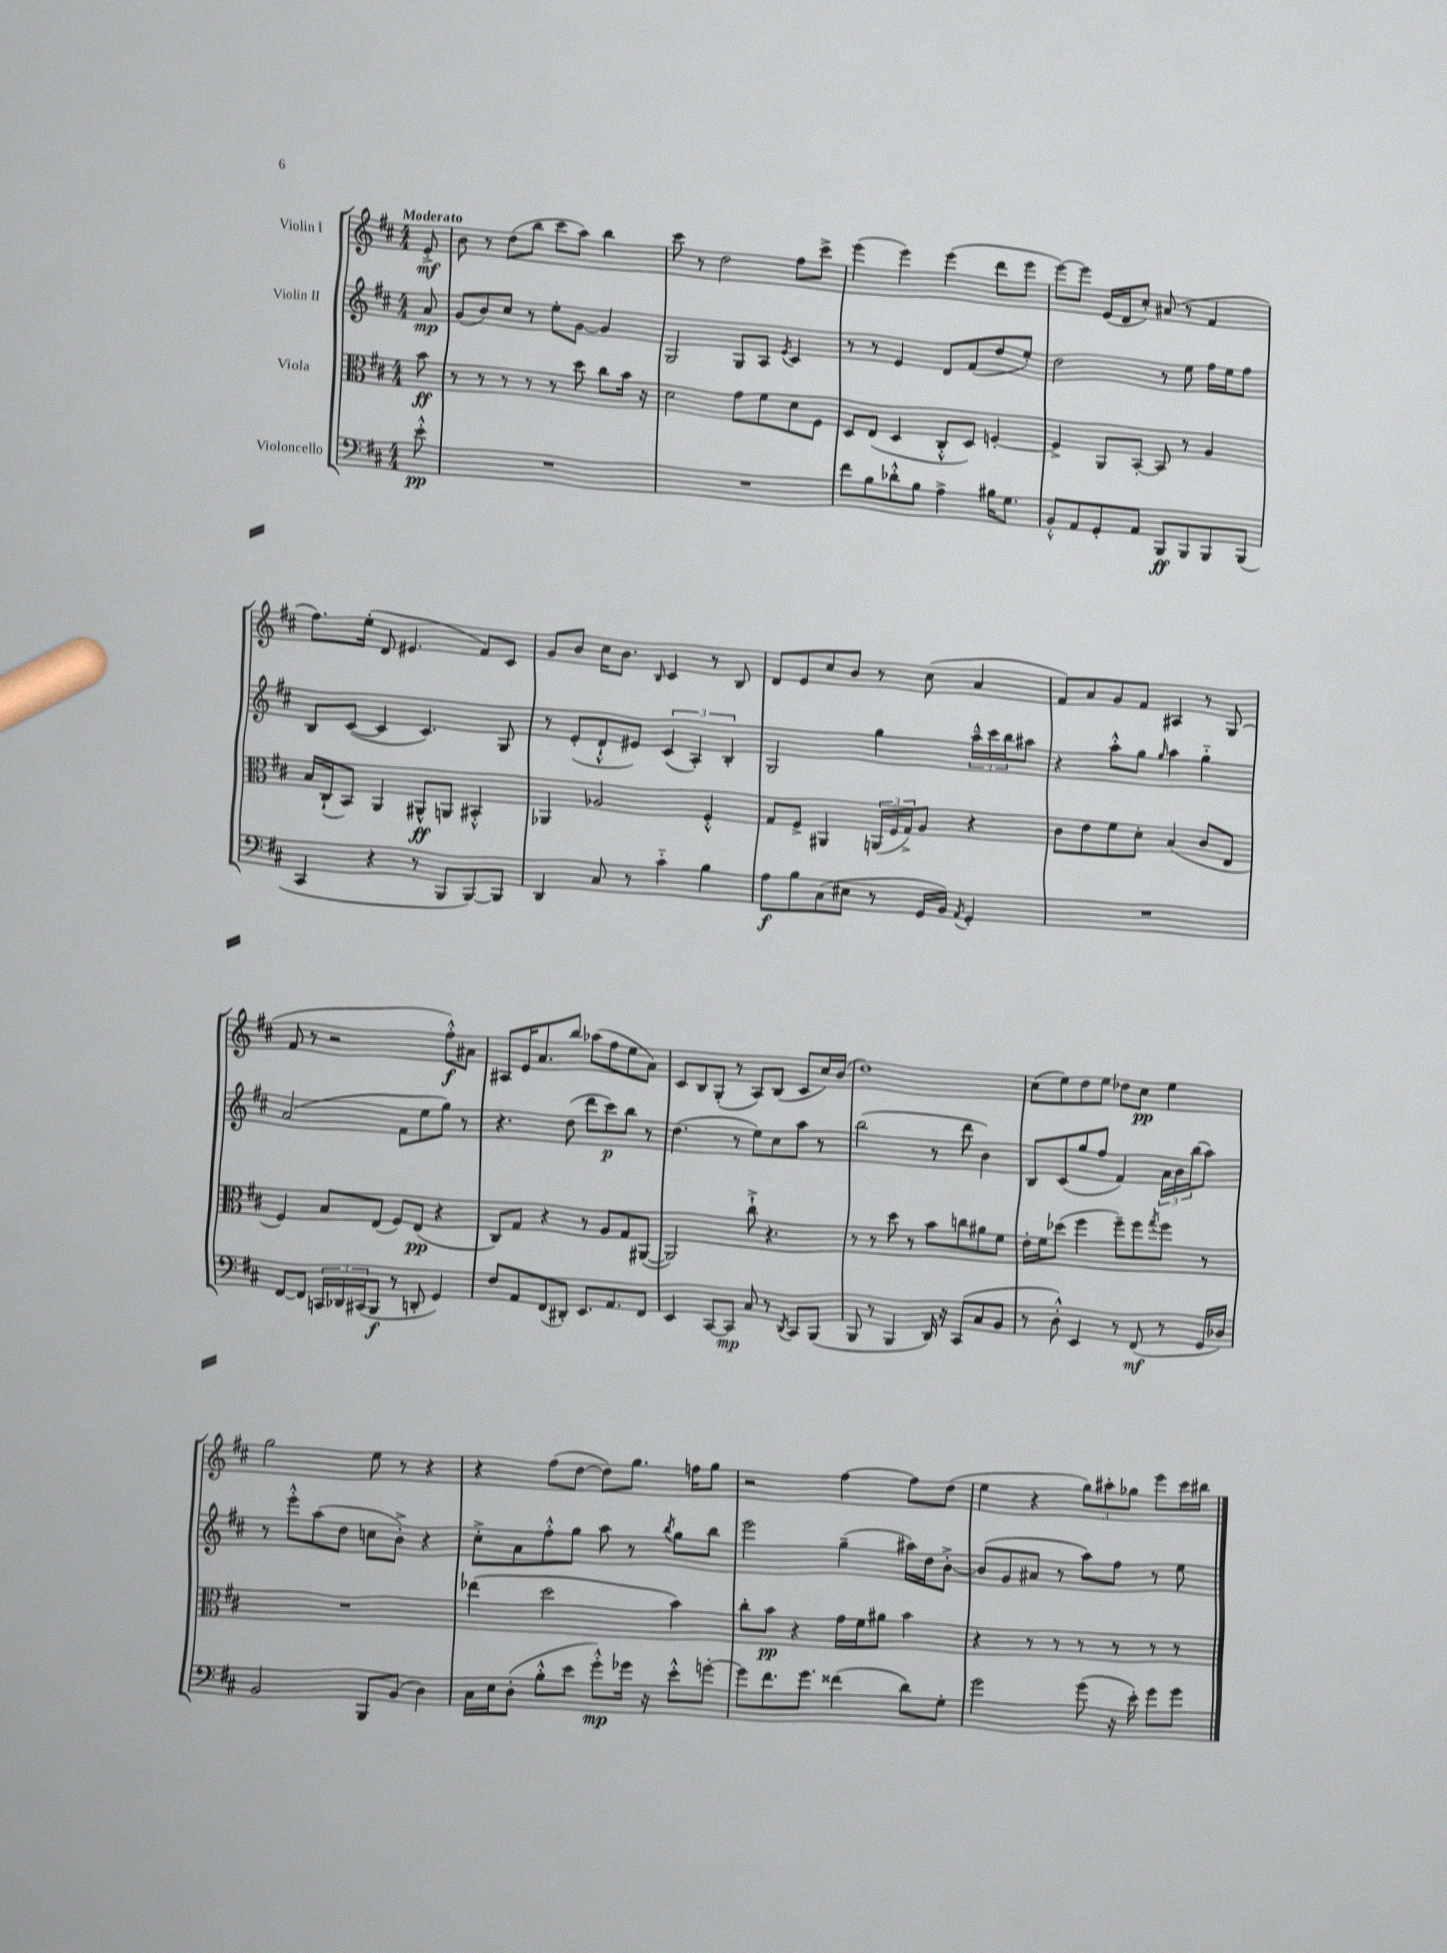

**kern	**dynam	**kern	**dynam	**kern	**dynam	**kern	**dynam
*part4	*part4	*part3	*part3	*part2	*part2	*part1	*part1
*staff4	*staff4	*staff3	*staff3	*staff2	*staff2	*staff1	*staff1
*I"Violoncello	*	*I"Viola	*	*I"Violin II	*	*I"Violin I	*
*clefF4	*	*clefC3	*	*clefG2	*	*clefG2	*
*k[f#c#]	*	*k[f#c#]	*	*k[f#c#]	*	*k[f#c#]	*
*M4/4	*	*M4/4	*	*M4/4	*	*M4/4	*
=	=	=	=	=	=	=	=
!	!	!	!	!	!	!LO:TX:a:B:t=Moderato	!
8e'^^\	pp	8b\	ff	8a/	mp	8e'^/	mf
=1	=1	=1	=1	=1	=1	=1	=1
1r	.	8r	.	(8g/L	.	8b\	.
.	.	8r	.	8b/)	.	8r	.
.	.	8r	.	8cc#/J	.	(8dd\L	.
.	.	8r	.	8r	.	8bb\J	.
.	.	8r	.	8ee'\L	.	8ccc#\L	.
.	.	8dd\	.	[8g\J	.	8aa\J)	.
.	.	8cc#\L	.	4g/]	.	4bb\	.
.	.	16b\Jk	.	.	.	.	.
.	.	16r	.	.	.	.	.
=2	=2	=2	=2	=2	=2	=2	=2
1r	.	2d\	.	2G/	.	8ccc#\	.
.	.	.	.	.	.	8r	.
.	.	.	.	.	.	2dd\	.
.	.	8g\L	.	8G/L	.	.	.
.	.	8f#\	.	8A/J	.	.	.
.	.	.	.	8qe/	.	.	.
.	.	8d\	.	4c#/	.	8ff#\L	.
.	.	8F#\J	.	.	.	8ccc#^\J	.
=3	=3	=3	=3	=3	=3	=3	=3
8f#\L	.	8D/L	.	8r	.	(4eee\	.
8B\	.	(8E/J	.	8r	.	.	.
8d-X'^^\	.	4D/	.	4e/	.	4eee\)	.
8B\J	.	.	.	.	.	.	.
4A^\	.	8C#'^^/L	.	8d/L	.	(4eee\	.
.	.	8D/J)	.	(8f#/	.	.	.
16B#X\KL	.	[4Fn'/	.	8dd/	.	8ddd\L	.
8.G\J	.	.	.	.	.	.	.
.	.	.	.	8ee'/J)	.	8eee\J	.
=4	=4	=4	=4	=4	=4	=4	=4
8BB'^^/L	.	4F^/]	.	2dd\	.	[8eee\L)	.
8AA/	.	.	.	.	.	8eee\J]	.
8GG'/	.	8AA/L	.	.	.	(16e/LL	.
.	.	.	.	.	.	16d/J	.
8AA/J	.	[8BB'/J	.	.	.	8cc#'/J)	.
8BBB/L	ff	8BB/]	.	8r	.	(8a#X/	.
8BBB/	.	8r	.	8ee\	.	8r	.
8BBB/	.	4A/	.	16ff#\LL	.	4f#/	.
.	.	.	.	16ee\J	.	.	.
(8BBB/J	.	.	.	8ff#\J	.	.	.
!!LO:LB:g=z
=5	=5	=5	=5	=5	=5	=5	=5
4CC#/	.	16B/LL	.	8B/L	.	8.ff#\L)	.
.	.	(16C#`/J	.	.	.	.	.
.	.	8BB/J)	.	([8c#/J	.	.	.
.	.	.	.	.	.	(16ee'\Jk	.
4r	.	4AA/	.	4c#/]	.	8d/	.
.	.	.	.	.	.	4.e#X/	.
8r	.	8AA#X^^/L	ff	4.c#/)	.	.	.
8BBB/L	.	8AAn/J	.	.	.	.	.
[8BBB/)	.	4BB#X'^^/	.	.	.	8f#/L)	.
8BBB/J]	.	.	.	8G/	.	8c#/J	.
=6	=6	=6	=6	=6	=6	=6	=6
4DD/	.	4AA-X/	.	8r	.	8g/L	.
.	.	.	.	(8e'/L	.	8b/J	.
8C#/	.	2A-X/	.	8d`^^/	.	16cc#\KL	.
.	.	.	.	.	.	8.b\J	.
8r	.	.	.	8e#X/J)	.	.	.
.	.	.	.	.	.	16qqB/	.
4c#\	.	.	.	(6c#/	.	4c#/	.
.	.	.	.	6A'/)	.	.	.
4B\	.	4F#'^^/	.	.	.	8r	.
.	.	.	.	6B'/	.	.	.
.	.	.	.	.	.	8B/	.
=7	=7	=7	=7	=7	=7	=7	=7
8A\L	f	8G/L	.	2G/	.	8d/L	.
8B\	.	8F#^/J	.	.	.	8e/	.
(8C#\	.	4AA#X/	.	.	.	8cc#/	.
8E#X\J	.	.	.	.	.	8b/J	.
8r	.	(24AAn/LL	.	4gg\	.	8r	.
.	.	24F#/	.	.	.	.	.
.	.	24G^/J)	.	.	.	.	.
16GG/LL	.	8A/J	.	.	.	(8cc#\	.
16BB/JJ)	.	.	.	.	.	.	.
8qAA/	.	.	.	.	.	.	.
4GG'/	.	4r	.	24aa~^^\LL	.	4a/	.
.	.	.	.	24ccc#\	.	.	.
.	.	.	.	24bb\J	.	.	.
.	.	.	.	8aa#X\J	.	.	.
=8	=8	=8	=8	=8	=8	=8	=8
1r	.	8c#\L	.	4r	.	8f#/L)	.
.	.	8e\	.	.	.	8a/	.
.	.	8f#\	.	8aa'^^\L	.	8g/	.
.	.	8d'\J	.	8gg\J	.	8f#/J	.
.	.	.	.	16qqgg/	.	.	.
.	.	(4B/	.	4aa\	.	4A#X/	.
.	.	8c#/L	.	4gg\	.	8r	.
.	.	8E/J	.	.	.	(8G/	.
!!LO:LB:g=z
=9	=9	=9	=9	=9	=9	=9	=9
[8FF#/L	.	4F#/)	.	(2a/	.	8f#/	.
8FF#/J]	.	.	.	.	.	8r	.
24CCn/LL	.	8B/L	.	.	.	2r	.
24DD-X/	.	.	.	.	.	.	.
(24CC#X/J	.	.	.	.	.	.	.
8BBB/J	f	(8E/J	.	.	.	.	.
8r	.	8F#/L)	.	8f#\L	.	.	.
8DDn'/	.	(8E/J	pp	8ee\	.	.	.
4GG/)	.	4r	.	8gg\J)	.	8ff#'^^\L)	f
.	.	.	.	8r	.	8a#X\J	.
=10	=10	=10	=10	=10	=10	=10	=10
8F#/L	.	8C#/L)	.	4.r	.	8A#X/L	.
8AA/	.	8G/J	.	.	.	16e/K	.
.	.	.	.	.	.	8.a/	.
(8FF#/	.	4r	.	.	.	.	.
8DD#X'/J)	.	.	.	(8dd\	.	8bb/J	.
8.EE/L	.	8r	.	8ddd\L	.	(8aa-X\L	.
.	.	8A/L	.	8ccc#\)	p	8ff#\	.
8.AA/	.	.	.	.	.	.	.
.	.	8G/	.	8bb\J	.	8ee\	.
8FF#/J	.	([8AA#X/J	.	8r	.	8a\J)	.
=11	=11	=11	=11	=11	=11	=11	=11
4EE/	.	2AA#/])	.	(4.dd\	.	8c#/L	.
.	.	.	.	.	.	8B/	.
[8CC#/L	.	.	.	.	.	(8G'/J	.
8CC#/J]	mp	.	.	8r	.	8r	.
8C#/	.	8cc#`^\	.	8ee\L)	.	8A/L)	.
8r	.	4.r	.	8cc#\	.	(8B/J	.
8qDD/	.	.	.	.	.	.	.
8CC#/L	.	.	.	8aa\J	.	8c#/L	.
(8BBB/J	.	.	.	8r	.	16cc#/L)	.
.	.	.	.	.	.	(16b/JJ	.
=12	=12	=12	=12	=12	=12	=12	=12
8BBB/	.	8r	.	(2bb\	.	1dd)	.
8r	.	8r	.	.	.	.	.
4BBB/	.	8dd\	.	.	.	.	.
.	.	8r	.	.	.	.	.
16DD/)	.	8b\L	.	8r	.	.	.
16r	.	.	.	.	.	.	.
(8CC#/L	.	8ccn\	.	8ddd\	.	.	.
8C#/	.	8a#X\	.	4b\)	.	.	.
8BB/J	.	8f#\J	.	.	.	.	.
=13	=13	=13	=13	=13	=13	=13	=13
8r	.	16e'\LL	.	8B/L	.	(8cc#\L	.
.	.	16f#\J	.	.	.	.	.
8D'^^\)	.	(8dd-X\J	.	(8c#/	.	8ee\)	.
4EE/	.	4ff#\	.	8gg/	.	8dd\	.
.	.	.	.	8ff#/J	.	8ee\J	.
8r	.	8ff#~\L)	.	4f#/)	.	8dd-X\L	.
(8FF#/	mf	8ff#\	.	.	.	8cc#\J	pp
.	.	8qgg/	.	.	.	.	.
8r	.	8ff#\J	.	24a\LL	.	4ee\	.
.	.	.	.	24b\	.	.	.
.	.	.	.	(24bb\J	.	.	.
16GG/LL	.	8r	.	8aa\J)	.	.	.
16D-X/JJ)	.	.	.	.	.	.	.
!!LO:LB:g=z
=14	=14	=14	=14	=14	=14	=14	=14
2BB/	.	1r	.	8r	.	2gg\	.
.	.	.	.	8eee'^^\L	.	.	.
.	.	.	.	(8aa\	.	.	.
.	.	.	.	8dd\J	.	.	.
8BBB/L	.	.	.	8ccn\L	.	8ee\	.
(8BB/J	.	.	.	8b'^\J)	.	8r	.
4D\)	.	.	.	4r	.	4r	.
=15	=15	=15	=15	=15	=15	=15	=15
16C#\LL	.	(4ee-X\	.	8cc#'^\L	.	4r	.
16E\J	.	.	.	.	.	.	.
(8D'\J	.	.	.	8a\	.	.	.
8B'^^\L	.	2dd\	.	8ff#'^^\	.	(8ff#\L	.
8e\J	.	.	.	8gg\J	.	[8dd\J	.
8g'^^\L)	mp	.	.	8aa\	.	8dd\L])	.
16g-X\Jk	.	.	.	8r	.	8.gg\J	.
16r	.	.	.	.	.	.	.
.	.	.	.	8qbb/	.	.	.
8e'^^\L	.	4b\)	.	8gg\L	.	.	.
.	.	.	.	.	.	16ffn\KL	.
[8gn'\J	.	.	.	8bb\J	.	8gg\J	.
=16	=16	=16	=16	=16	=16	=16	=16
8g\L]	.	8cc#'\L	.	2eee\	.	2r	.
8.f#\	.	8b\J	pp	.	.	.	.
.	.	4r	.	.	.	.	.
8.g\J	.	.	.	.	.	.	.
(4f##X\	.	16g\LL	.	(4gg~\	.	[4ff#\	.
.	.	16f#\J	.	.	.	.	.
.	.	8a#X\J	.	.	.	.	.
8d\L)	.	4b\	.	16aa#X\LL)	.	8ff#\L]	.
.	.	.	.	16dd\J	.	.	.
8G'\J	.	.	.	[8b'^\J	.	(8dd\J	.
=17	=17	=17	=17	=17	=17	=17	=17
2g\	.	4r	.	(8b/L]	.	4ee\	.
.	.	.	.	8g/	.	.	.
.	.	8r	.	8a#X/J	.	4r	.
.	.	8r	.	8r	.	.	.
(8g\	.	8r	.	8aa\L)	.	12gg\L)	.
.	.	.	.	.	.	12aa#X'\	.
16r	.	8r	.	8ff#\J	.	.	.
.	.	.	.	.	.	12gg-X\J	.
16e'\)	.	.	.	.	.	.	.
8g\L	.	8r	.	8r	.	8eee\L	.
8g\J	.	8r	.	8ee\	.	16ccc#\L	.
.	.	.	.	.	.	16bb#X\JJ	.
==	==	==	==	==	==	==	==
*-	*-	*-	*-	*-	*-	*-	*-
